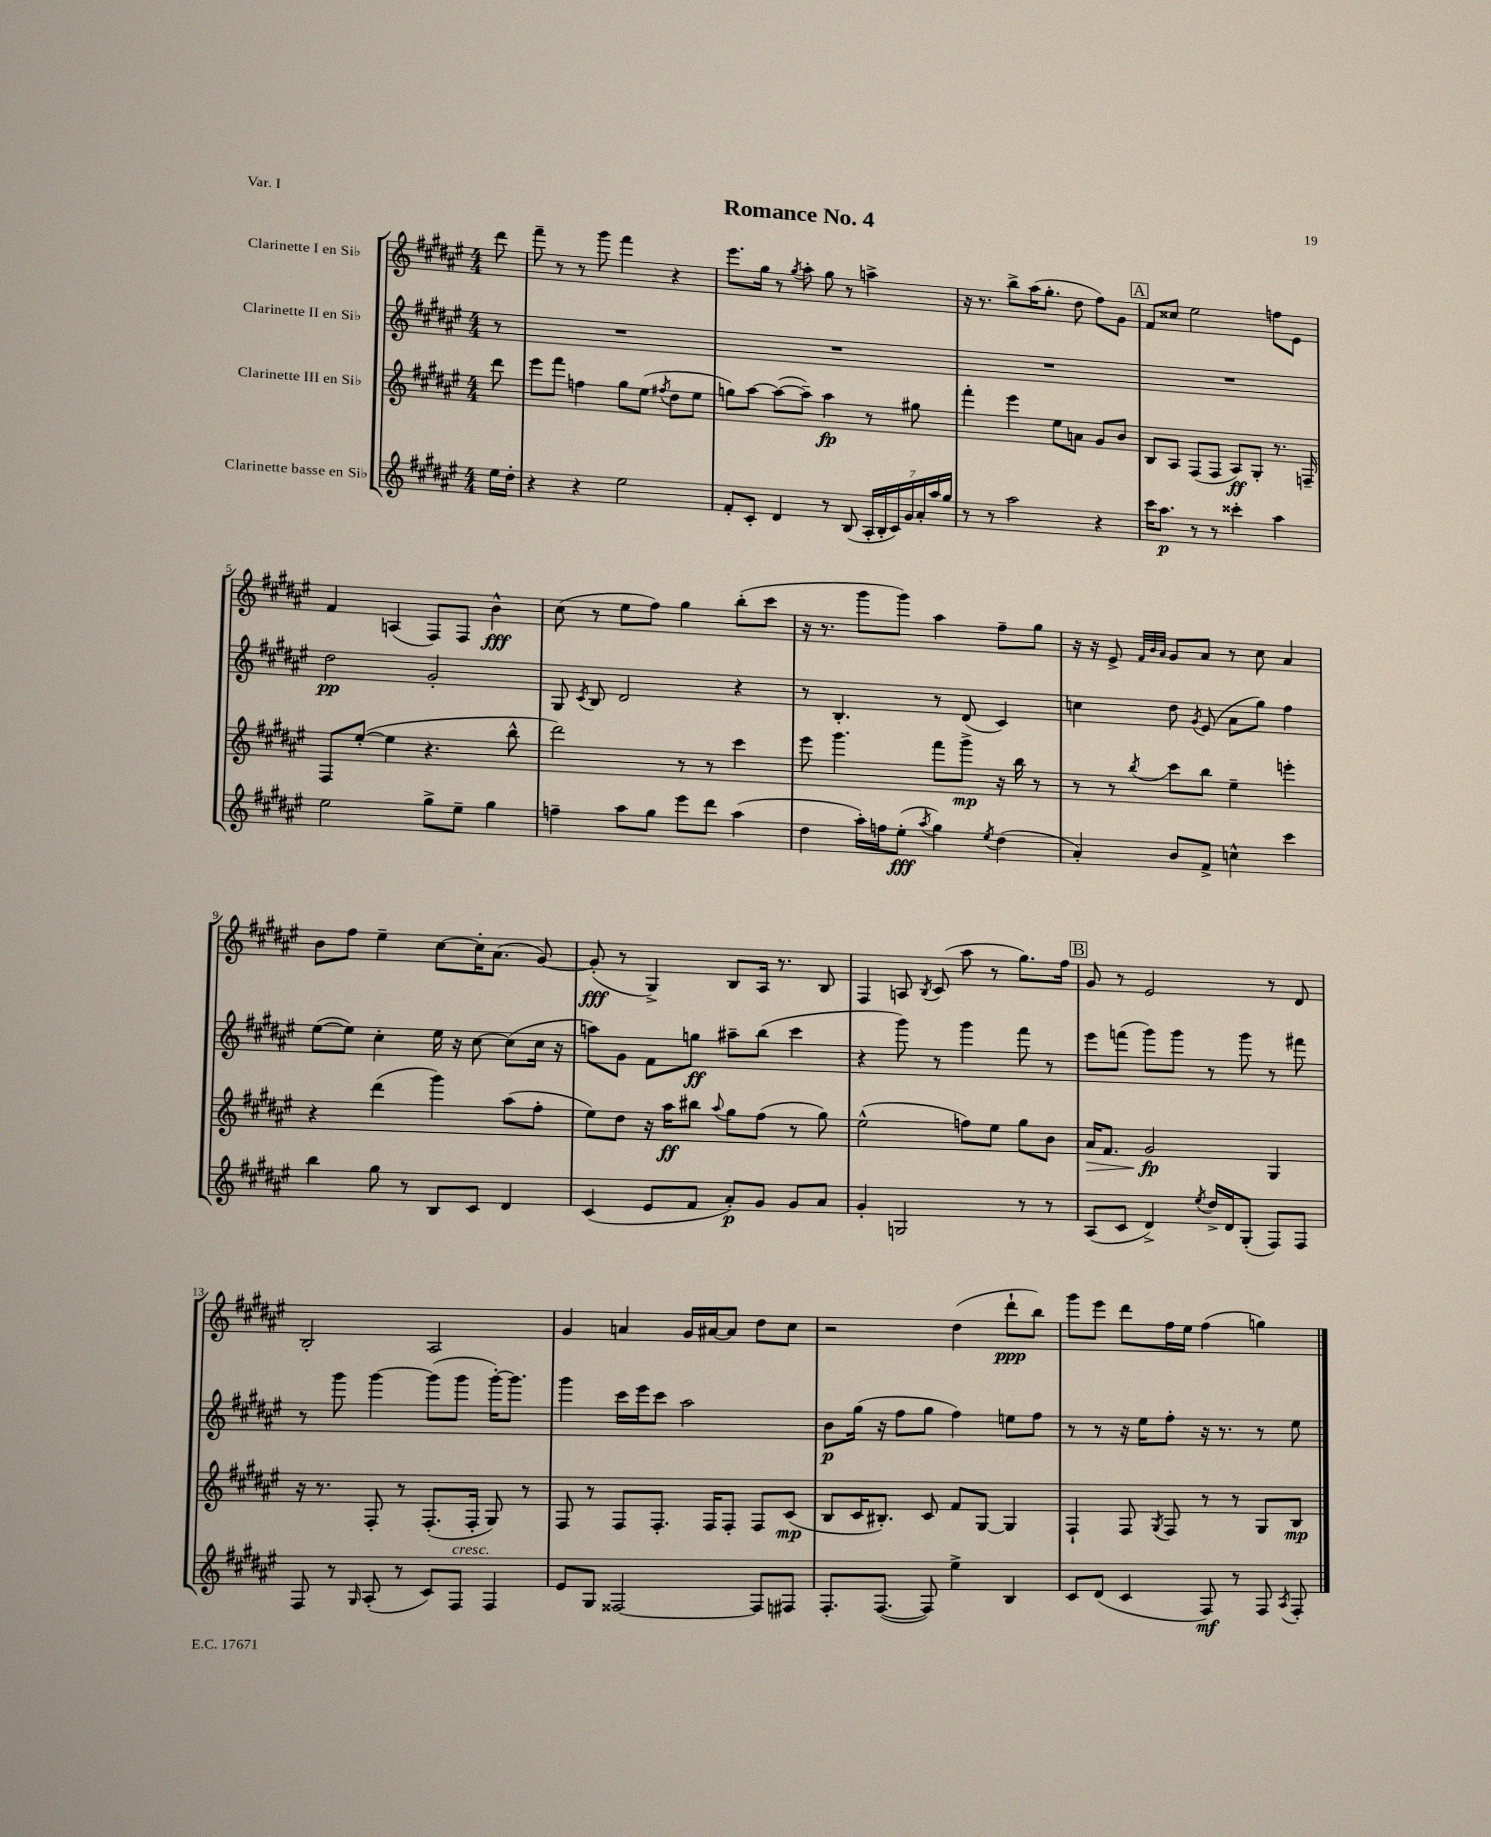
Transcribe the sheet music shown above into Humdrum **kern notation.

**kern	**dynam	**kern	**dynam	**kern	**dynam	**kern	**dynam
*part4	*part4	*part3	*part3	*part2	*part2	*part1	*part1
*staff4	*staff4	*staff3	*staff3	*staff2	*staff2	*staff1	*staff1
*I"Clarinette basse en Si♭	*	*I"Clarinette III en Si♭	*	*I"Clarinette II en Si♭	*	*I"Clarinette I en Si♭	*
*clefG2	*	*clefG2	*	*clefG2	*	*clefG2	*
*k[f#c#g#d#a#e#]	*	*k[f#c#g#d#a#e#]	*	*k[f#c#g#d#a#e#]	*	*k[f#c#g#d#a#e#]	*
*M4/4	*	*M4/4	*	*M4/4	*	*M4/4	*
=	=	=	=	=	=	=	=
16ee#\LL	.	8ddd#\	.	8r	.	8ddd#\	.
16dd#'\JJ	.	.	.	.	.	.	.
=1	=1	=1	=1	=1	=1	=1	=1
4r	.	8eee#\L	.	1r	.	8fff#~\	.
.	.	8fff#\J	.	.	.	8r	.
4r	.	4ffn\	.	.	.	8r	.
.	.	.	.	.	.	8ggg#\	.
2ee#\	.	8gg#\L	.	.	.	4fff#\	.
.	.	(8ee#\J	.	.	.	.	.
.	.	8qff#X/	.	.	.	.	.
.	.	8dd#\L	.	.	.	4r	.
.	.	8ee#\J	.	.	.	.	.
=2	=2	=2	=2	=2	=2	=2	=2
8f#'/L	.	8ggn\L)	.	1r	.	8.eee#\L	.
8c#'/J	.	[8aa#\J	.	.	.	.	.
.	.	.	.	.	.	16gg#\Jk	.
4d#/	.	(8aa#\L_	.	.	.	8r	.
.	.	.	.	.	.	8qgg#/	.
.	.	8aa#~\J])	.	.	.	8aa#'\	.
8r	.	4aa#\	fp	.	.	8gg#\	.
(8B/	.	.	.	.	.	8r	.
28A#'/LL	.	8r	.	.	.	4aan^\	.
28B'/	.	.	.	.	.	.	.
28c#/)	.	.	.	.	.	.	.
28g#/	.	.	.	.	.	.	.
.	.	8gg#X\	.	.	.	.	.
28a#'/	.	.	.	.	.	.	.
28aa#/	.	.	.	.	.	.	.
28gg#/JJ	.	.	.	.	.	.	.
=3	=3	=3	=3	=3	=3	=3	=3
8r	.	4fff#'\	.	1r	.	16r	.
.	.	.	.	.	.	8.r	.
8r	.	.	.	.	.	.	.
2aa#\	.	4eee#\	.	.	.	8bb^\L	.
.	.	.	.	.	.	(16aa#\K	.
.	.	.	.	.	.	8.gg#'\J	.
.	.	8ee#\L	.	.	.	.	.
.	.	8an\J	.	.	.	8dd#\	.
4r	.	8g#/L	.	.	.	8ff#\L)	.
.	.	8b/J	.	.	.	8g#\J	.
!!LO:REH:place=s1:t=A
=4	=4	=4	=4	=4	=4	=4	=4
16ccc#\KL	.	8B/L	.	1r	.	8f#/L	.
8.aa#\J	p	.	.	.	.	.	.
.	.	8A#/J	.	.	.	8cc##X/J	.
8r	.	(8F#/L	.	.	.	2ee#\	.
8r	.	8F#/J	.	.	.	.	.
4ccc##X'\	.	8A#/L)	ff	.	.	.	.
.	.	8G#'/J	.	.	.	.	.
4aa#\	.	8.r	.	.	.	8ffn\L	.
.	.	.	.	.	.	8e#\J	.
.	.	16Fn~/	.	.	.	.	.
!!LO:LB:g=z
=5	=5	=5	=5	=5	=5	=5	=5
2ee#\	.	8F#/L	.	2dd#\	pp	4f#/	.
.	.	([8ee#'/J	.	.	.	.	.
.	.	4ee#\]	.	.	.	(4An/	.
8gg#^\L	.	4.r	.	2g#'/	.	8F#/L)	.
8ee#~\J	.	.	.	.	.	8F#/J	.
4gg#\	.	.	.	.	.	4b^^\	fff
.	.	8bb^^\	.	.	.	.	.
=6	=6	=6	=6	=6	=6	=6	=6
4ffn~\	.	2ddd#\)	.	8G#/	.	(8cc#\	.
.	.	.	.	8qc#/	.	.	.
.	.	.	.	8B/	.	8r	.
8aa#\L	.	.	.	2d#/	.	8ee#\L	.
8gg#\J	.	.	.	.	.	8ff#\J)	.
8eee#\L	.	8r	.	.	.	4gg#\	.
8ddd#\J	.	8r	.	.	.	.	.
(4aa#\	.	4ccc#\	.	4r	.	(8bb'\L	.
.	.	.	.	.	.	8ccc#\J	.
=7	=7	=7	=7	=7	=7	=7	=7
4dd#\	.	8eee#\	.	8r	.	16r	.
.	.	.	.	.	.	8.r	.
.	.	4.ggg#\	.	4.B'/	.	.	.
16aa#'\LL)	.	.	.	.	.	8ggg#\L	.
16ffn\J	.	.	.	.	.	.	.
(8ee#'\J	fff	.	.	.	.	8ggg#\J)	.
8qaa#/	.	.	.	.	.	.	.
4gg#\)	.	8fff#\L	.	8r	.	4aa#\	.
.	.	8ggg#^\J	mp	(8d#/	.	.	.
8qee#/	.	.	.	.	.	.	.
(4dd#\	.	16r	.	4c#/)	.	8ff#~\L	.
.	.	16bb\	.	.	.	.	.
.	.	8r	.	.	.	8gg#\J	.
=8	=8	=8	=8	=8	=8	=8	=8
4a#'/)	.	8r	.	4ccn\	.	16r	.
.	.	.	.	.	.	16r	.
.	.	8r	.	.	.	8e#^/	.
.	.	.	.	.	.	32qqf#/LLL	.
.	.	.	.	.	.	32qqb/	.
.	.	8qbb/	.	.	.	32qqa#/JJJ	.
8b/L	.	8ccc#\L	.	8dd#\	.	8g#/L	.
.	.	.	.	8qg#/	.	.	.
8f#^/J	.	8bb\J	.	(8e#/	.	8a#/J	.
4ccn^^\	.	4ee#~\	.	8a#\L	.	8r	.
.	.	.	.	8gg#\J)	.	8cc#\	.
4ccc#\	.	4eeen'\	.	4ff#\	.	4a#/	.
!!LO:LB:g=z
=9	=9	=9	=9	=9	=9	=9	=9
4bb\	.	4r	.	([8ee#\L	.	8b\L	.
.	.	.	.	8ee#\J])	.	8ff#\J	.
8gg#\	.	(4ddd#\	.	4cc#'\	.	4ee#~\	.
8r	.	.	.	.	.	.	.
8B/L	.	4ggg#\)	.	16ee#\	.	[8cc#\L	.
.	.	.	.	16r	.	.	.
8c#/J	.	.	.	[8cc#\	.	16cc#'\K]	.
.	.	.	.	.	.	(8.a#\J	.
4d#/	.	(8aa#\L	.	(8cc#\L]	.	.	.
.	.	8ff#'\J	.	16cc#\Jk	.	[8g#/)	.
.	.	.	.	16r	.	.	.
=10	=10	=10	=10	=10	=10	=10	=10
(4c#/	.	8ee#\L)	.	8aan\L)	.	(8g#'/]	fff
.	.	8dd#\J	.	8g#\J	.	8r	.
8e#/L	.	16r	.	8f#\L	.	4G#^/)	.
.	.	16aa#\KL	ff	.	.	.	.
8f#/J	.	8bb#X\J	.	8ggn\J	ff	.	.
.	.	8qqaa#/	.	.	.	.	.
8a#'/L)	p	8gg#\L	.	8aa#X~\L	.	8B/L	.
8g#/J	.	(8ff#\J	.	(8bb\J	.	16A#/Jk	.
.	.	.	.	.	.	8.r	.
8g#/L	.	8r	.	4ccc#\	.	.	.
8a#/J	.	8gg#\)	.	.	.	8B/	.
=11	=11	=11	=11	=11	=11	=11	=11
4g#'/	.	(2ee#^^\	.	4r	.	4F#/	.
2Gn/	.	.	.	8ggg#\)	.	8An/	.
.	.	.	.	.	.	8qB/	.
.	.	.	.	8r	.	(8c#/	.
.	.	8ffn\L)	.	4ggg#\	.	8aa#\	.
.	.	8ee#\J	.	.	.	8r	.
8r	.	8gg#\L	.	8fff#\	.	8.gg#\L)	.
8r	.	8b\J	.	8r	.	.	.
.	.	.	.	.	.	16ff#\Jk	.
!!LO:REH:place=s1:t=B
=12	=12	=12	=12	=12	=12	=12	=12
!	!	!	!LO:HP:b	!	!	!	!
(8A#/L	.	16a#/KL	>	8eee#\L	.	8g#/	.
.	.	8.f#/J	.	.	.	.	.
8c#/J	.	.	.	(8fffn\J	.	8r	.
4d#^/)	.	2g#/	fp	8ggg#\L)	.	2e#/	.
.	.	.	.	8ggg#\J	.	.	.
8qee#/	.	.	.	.	.	.	.
16dd#^/LL	.	.	.	8r	.	.	.
16d#/J	.	.	.	.	.	.	.
(8G#'/J	.	.	.	8ggg#\	.	.	.
8F#/L)	.	4G#/	]	8r	.	8r	.
8F#/J	.	.	.	8fff#X\	.	8d#/	.
!!LO:LB:g=z
=13	=13	=13	=13	=13	=13	=13	=13
8F#/	.	16r	.	8r	.	2B'/	.
.	.	8.r	.	.	.	.	.
8r	.	.	.	8ggg#\	.	.	.
16qqG#/	.	.	.	.	.	.	.
(8A#'/	.	8F#'/	.	[4ggg#\	.	.	.
8r	.	8r	.	.	.	.	.
8c#/L)	.	(8.F#'/L	.	(8ggg#\L]	.	2A#/	.
!LO:TX:a:i:t=cresc.	!	!	!	!	!	!	!
8F#/J	.	.	.	8ggg#\J	.	.	.
.	.	16F#'/Jk	.	.	.	.	.
4F#/	.	8G#/)	.	[16ggg#'\KL)	.	.	.
.	.	.	.	8.ggg#\J]	.	.	.
.	.	8r	.	.	.	.	.
=14	=14	=14	=14	=14	=14	=14	=14
8e#/L	.	8F#/	.	4ggg#\	.	4g#/	.
8G#/J	.	8r	.	.	.	.	.
[2F##X/	.	8F#/L	.	16ccc#\LL	.	4an/	.
.	.	.	.	16eee#\J	.	.	.
.	.	8.F#'/J	.	8ccc#\J	.	.	.
.	.	.	.	2aa#\	.	16g#/LL	.
.	.	16F#/KL	.	.	.	[16a#X/J	.
.	.	8F#'/J	.	.	.	8a#/J]	.
8F##/L]	.	8F#/L	.	.	.	8dd#\L	.
8F#X/J	.	(8c#/J	mp	.	.	8cc#\J	.
=15	=15	=15	=15	=15	=15	=15	=15
8.F#'/L	.	8B/L	.	8b\L	p	2r	.
.	.	16c#/K	.	(16gg#\Jk	.	.	.
([8.F#/J	.	8.B#X'/J)	.	16r	.	.	.
.	.	.	.	8ff#\L	.	.	.
8F#/])	.	8c#/	.	8gg#\J	.	.	.
4ee#^\	.	8f#/L	.	4ff#\)	.	(4dd#\	.
.	.	[8G#/J	.	.	.	.	.
4B/	.	4G#/]	.	8een\L	.	8ddd#`\L	ppp
.	.	.	.	8ff#\J	.	8bb\J)	.
=16	=16	=16	=16	=16	=16	=16	=16
8c#/L	.	4F#`/	.	8r	.	8ggg#\L	.
(8d#/J	.	.	.	8r	.	8eee#\J	.
4c#/	.	8F#/	.	16r	.	8ddd#\L	.
.	.	.	.	16ee#\KL	.	.	.
.	.	8qG#/	.	.	.	.	.
.	.	8F#/	.	8ff#'\J	.	16ff#\L	.
.	.	.	.	.	.	16ee#\JJ	.
8F#/)	mf	8r	.	16r	.	(4ff#\	.
.	.	.	.	8.r	.	.	.
8r	.	8r	.	.	.	.	.
8F#/	.	8G#/L	.	8r	.	4ggn\)	.
8qA#/	.	.	.	.	.	.	.
8F#'/	.	8B/J	mp	8ee#\	.	.	.
==	==	==	==	==	==	==	==
*-	*-	*-	*-	*-	*-	*-	*-
